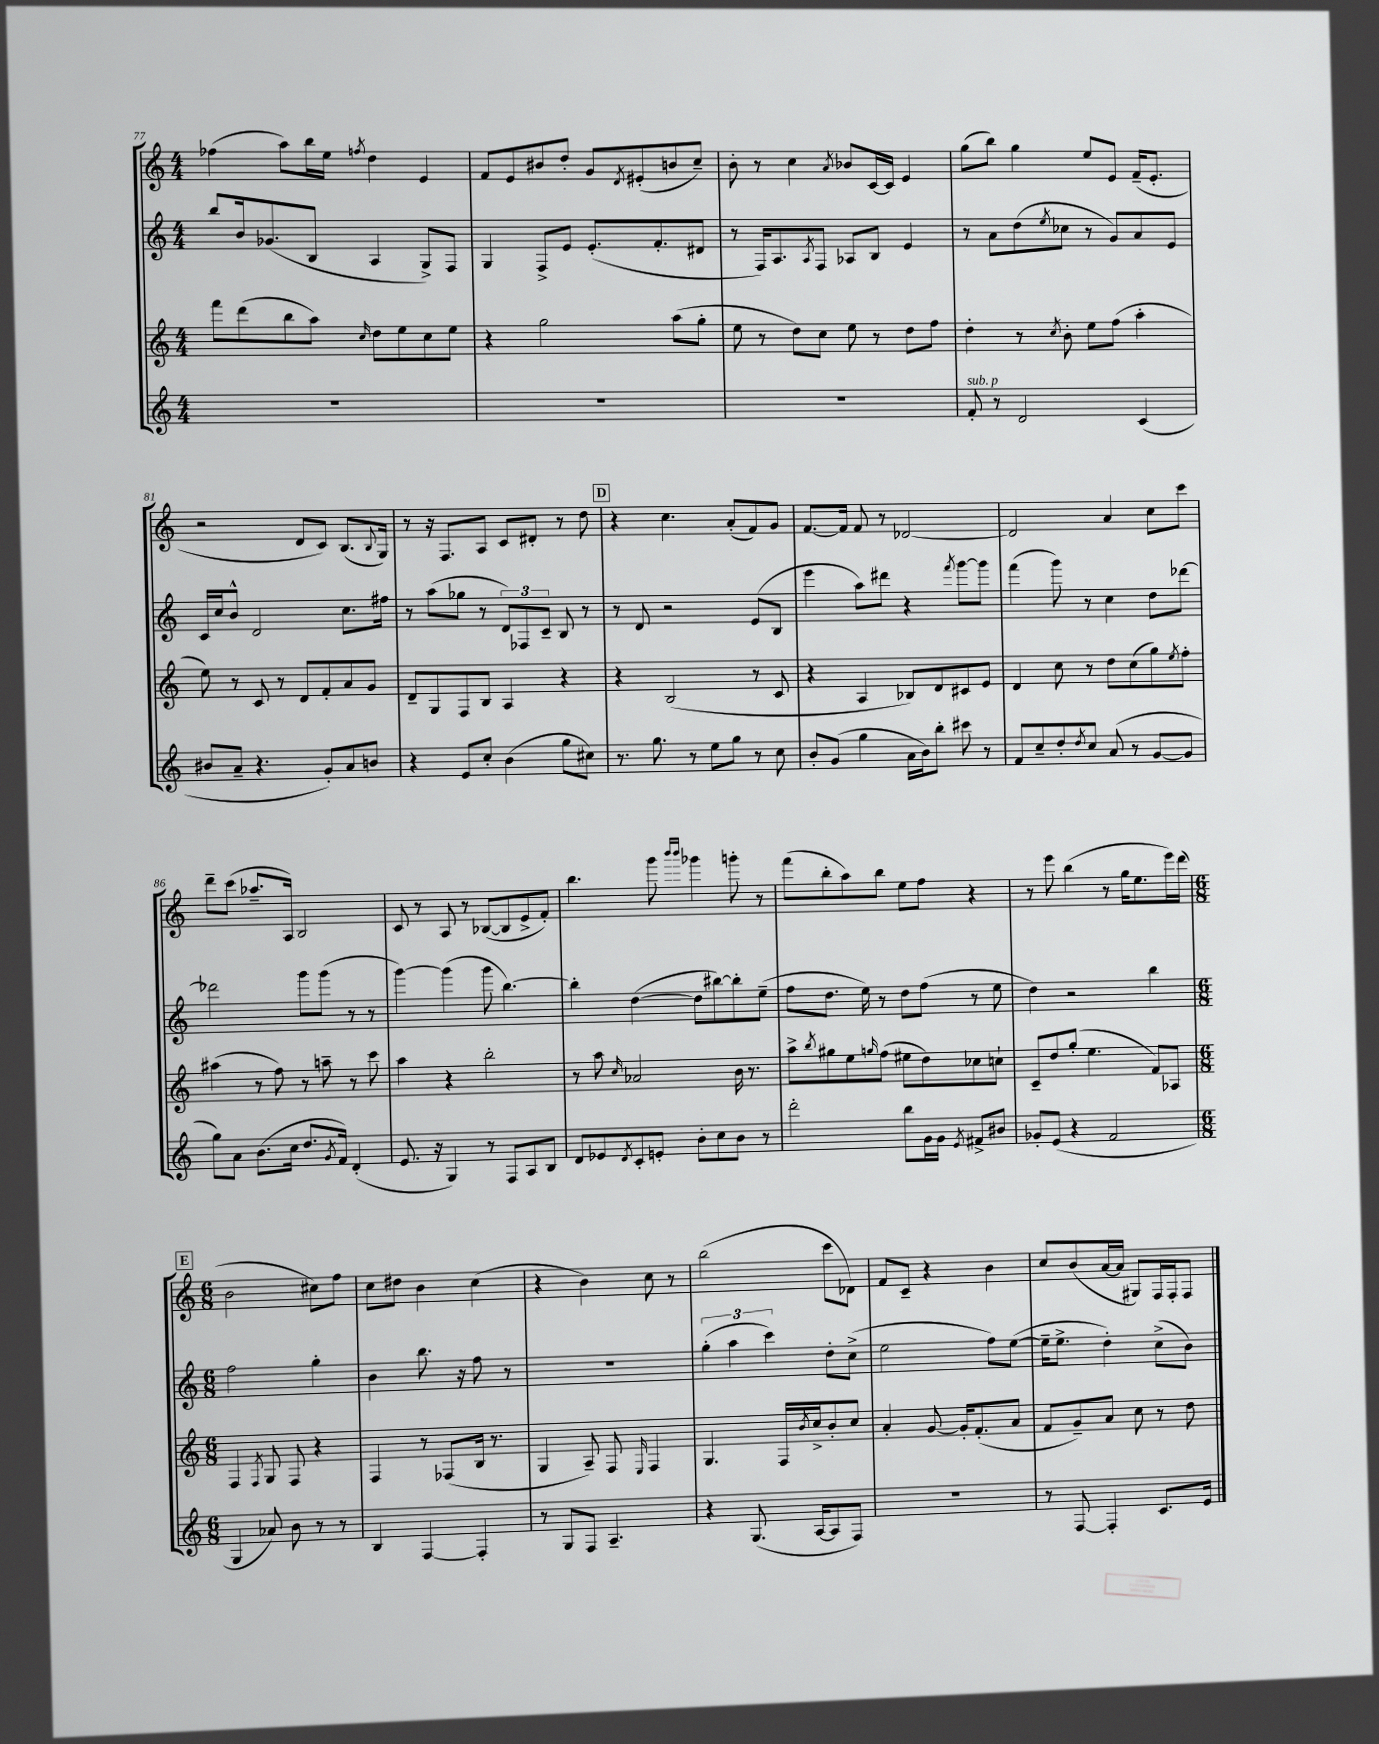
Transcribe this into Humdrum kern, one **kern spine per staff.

**kern	**kern	**kern	**kern
*staff4	*staff3	*staff2	*staff1
*clefG2	*clefG2	*clefG2	*clefG2
*k[]	*k[]	*k[]	*k[]
*M4/4	*M4/4	*M4/4	*M4/4
1r	8fff	8bb	(4ff-
.	(8ddd	16b	.
.	.	(8.g-	.
.	8bb	.	8aa)
.	8aa)	8B	16bb
.	.	.	16ee
.	16qqcc	.	8qff
.	8dd	4A	4dd
.	8ee	.	.
.	8cc	8G^)	4e
.	8ee	8F	.
=	=	=	=
1r	4r	4G	8f
.	.	.	8e
.	2gg	8F^	8b#
.	.	8e	8dd'
.	.	(8.e'	8g
.	.	.	8qd
.	.	.	(8e#'
.	.	8.f'	.
.	(8aa	.	8b
.	8gg'	8d#	8cc~)
=	=	=	=
1r	8ee	8r	8b'
.	8r	16F)	8r
.	.	8.A	.
.	8dd)	.	4cc
.	.	8qA	.
.	8cc	8F	.
.	.	.	8qa
.	8ee	8A-	8b-
.	8r	8B	[16c
.	.	.	16c]
.	8dd	4e	4e
.	8ff	.	.
=	=	=	=
8f'	4dd'	8r	(8gg
8r	.	8a	8bb)
2d	8r	(8dd	4gg
.	8qcc	8qee	.
.	8b'	8cc-	.
.	8ee	8r	8ee
.	(8ff	8g)	8e
(4c	4aa'	8a	(16f~
.	.	.	8.e'
.	.	8e	.
=	=	=	=
8b#	8ee)	16c	2r
.	.	16cc	.
8a~	8r	8b^^	.
4.r	8c	2d	.
.	8r	.	.
.	8d	.	8d
8g')	8f'	.	8c)
8a	8a	8.cc	(8.B
8b	8g	.	.
.	.	.	8qqB
.	.	16ff#	16G)
=	=	=	=
4r	8d~	8r	8r
.	8G	(8aa	16r
.	.	.	8.F
8e	8F	8gg-	.
8cc'	8B	8r	8A
(4b	4A	12d)	8c
.	.	12F-	.
.	.	.	8d#'
.	.	12c~	.
8gg	4r	8B	8r
8cc#)	.	8r	8dd
=	=	=	=
8.r	4r	8r	4r
.	.	8d	.
8.gg	.	.	.
.	(2B	2r	4.cc
8r	.	.	.
8ee	.	.	.
8gg	.	.	(8a'
8r	8r	(8e	8f)
8cc	8c	8B	8g
=	=	=	=
8b'	4r	4eee	[8.f
(8g	.	.	.
.	.	.	16f]
4gg	4A	8aa)	8f
.	.	8ddd#	8r
16a	8B-)	4r	[2d-
16b)	.	.	.
8bb'	8d	.	.
.	.	8qfff	.
8ccc#	8c#	[8ggg	.
8r	8e	8ggg]	.
=	=	=	=
8f	4d	(4fff	2d-]
8cc~	.	.	.
8dd'	8cc	8ggg)	.
8qdd	.	.	.
8cc	8r	8r	.
(8a	8dd	4cc	4a
8r	(8cc	.	.
[8g	8gg)	8dd	8cc
.	8qee	.	.
8g]	8ff'	[8ddd-	8ccc
=	=	=	=
8gg)	(4aa#	2ddd-]	8ddd~
8a	.	.	(8ccc
(8.b	8r	.	8.aa-~
.	8ff)	.	.
16cc	.	.	16A)
8.dd	8r	8ggg	2B
.	8aa~	(8ggg	.
8qg	.	.	.
16f)	.	.	.
(4d'	8r	8r	.
.	8ccc	8r	.
=	=	=	=
8.e	4aa	[4ggg)	8c
.	.	.	8r
16r	.	.	.
4G)	4r	(4ggg]	8A
.	.	.	8r
8r	2bb'	8ggg	([8B-
8F	.	[4.bb)	8B-]
8A	.	.	8e^
8B	.	.	8f')
=	=	=	=
8d	8r	4bb']	4.bb
8e-	8aa	.	.
8qd	16qqcc	.	.
8c'	2a-	([4dd	.
8e'	.	.	8ggg
.	.	.	16qqbbb
.	.	.	16qqbbb
8b'	.	8dd]	4ggg-
8cc	.	[8bb#)	.
8b	16b	8bb#']	8ggg'
.	8.r	.	.
8r	.	(8ee~	8r
=	=	=	=
2ddd'	8aa^	8ff	(8fff
.	8qbb	.	.
.	8gg#	8.dd	8bb'
.	8ee	.	8aa)
.	.	16ee)	.
.	16qqgg	.	.
.	(8ff	8r	8bb
8bb	8ee#	8dd	8ee
16g	8dd)	(8ff	8ff
16g	.	.	.
8qe	.	.	.
8f#^	8cc-	8r	4r
8b#	8cc`	8ee	.
=	=	=	=
8g-'	8c~	4dd)	8r
(8e	8dd	.	8eee
4r	(8gg'	2r	(4bb
.	4.ee	.	.
2f	.	.	8r
.	.	.	16gg
.	.	.	8.ee
.	8f)	4bb	.
.	8A-	.	16eee)
.	.	.	(16ddd
=	=	=	=
*M6/8	*M6/8	*M6/8	*M6/8
4G	4F	2ff	2b
.	8qF	.	.
8a-)	8G	.	.
8b	8F	.	.
8r	4r	4gg'	8cc#)
8r	.	.	8ff
=	=	=	=
4B	4F	4b	8cc
.	.	.	8dd#
[4F	8r	8.bb	4b
.	(8F-	.	.
.	.	16r	.
4F']	16B	8ff	(4cc
.	8.r	.	.
.	.	8r	.
=	=	=	=
8r	4G	2.r	4r
8G	.	.	.
8F	8A~)	.	4b)
4.A~	8F	.	.
.	16qqE	.	.
.	4F	.	8cc
.	.	.	8r
=	=	=	=
4r	4.G	(6gg'	(2bb
.	.	6aa	.
(8.G	.	.	.
.	.	6ccc)	.
.	16F	.	.
.	8qb	.	.
[16A	16cc^	.	.
8A]	8b'	8dd'	8ccc
8F)	8cc	(8cc^	8d-)
=	=	=	=
2.r	4a'	2ee	8f
.	.	.	8c~
.	[8g	.	4r
.	16g']	.	.
.	(8.f'	.	.
.	.	8ff)	4b
.	8a	([8ee	.
=	=	=	=
8r	8f	16ee~]	8cc
.	.	8.ee^	.
[8F	8g~)	.	(8b
4F']	8a	4dd')	[16a
.	.	.	16a]
.	8cc	.	8G#)
8.c	8r	(8cc^	16F
.	.	.	16F'
.	8dd	8b)	8F
16e	.	.	.
==	==	==	==
*-	*-	*-	*-
